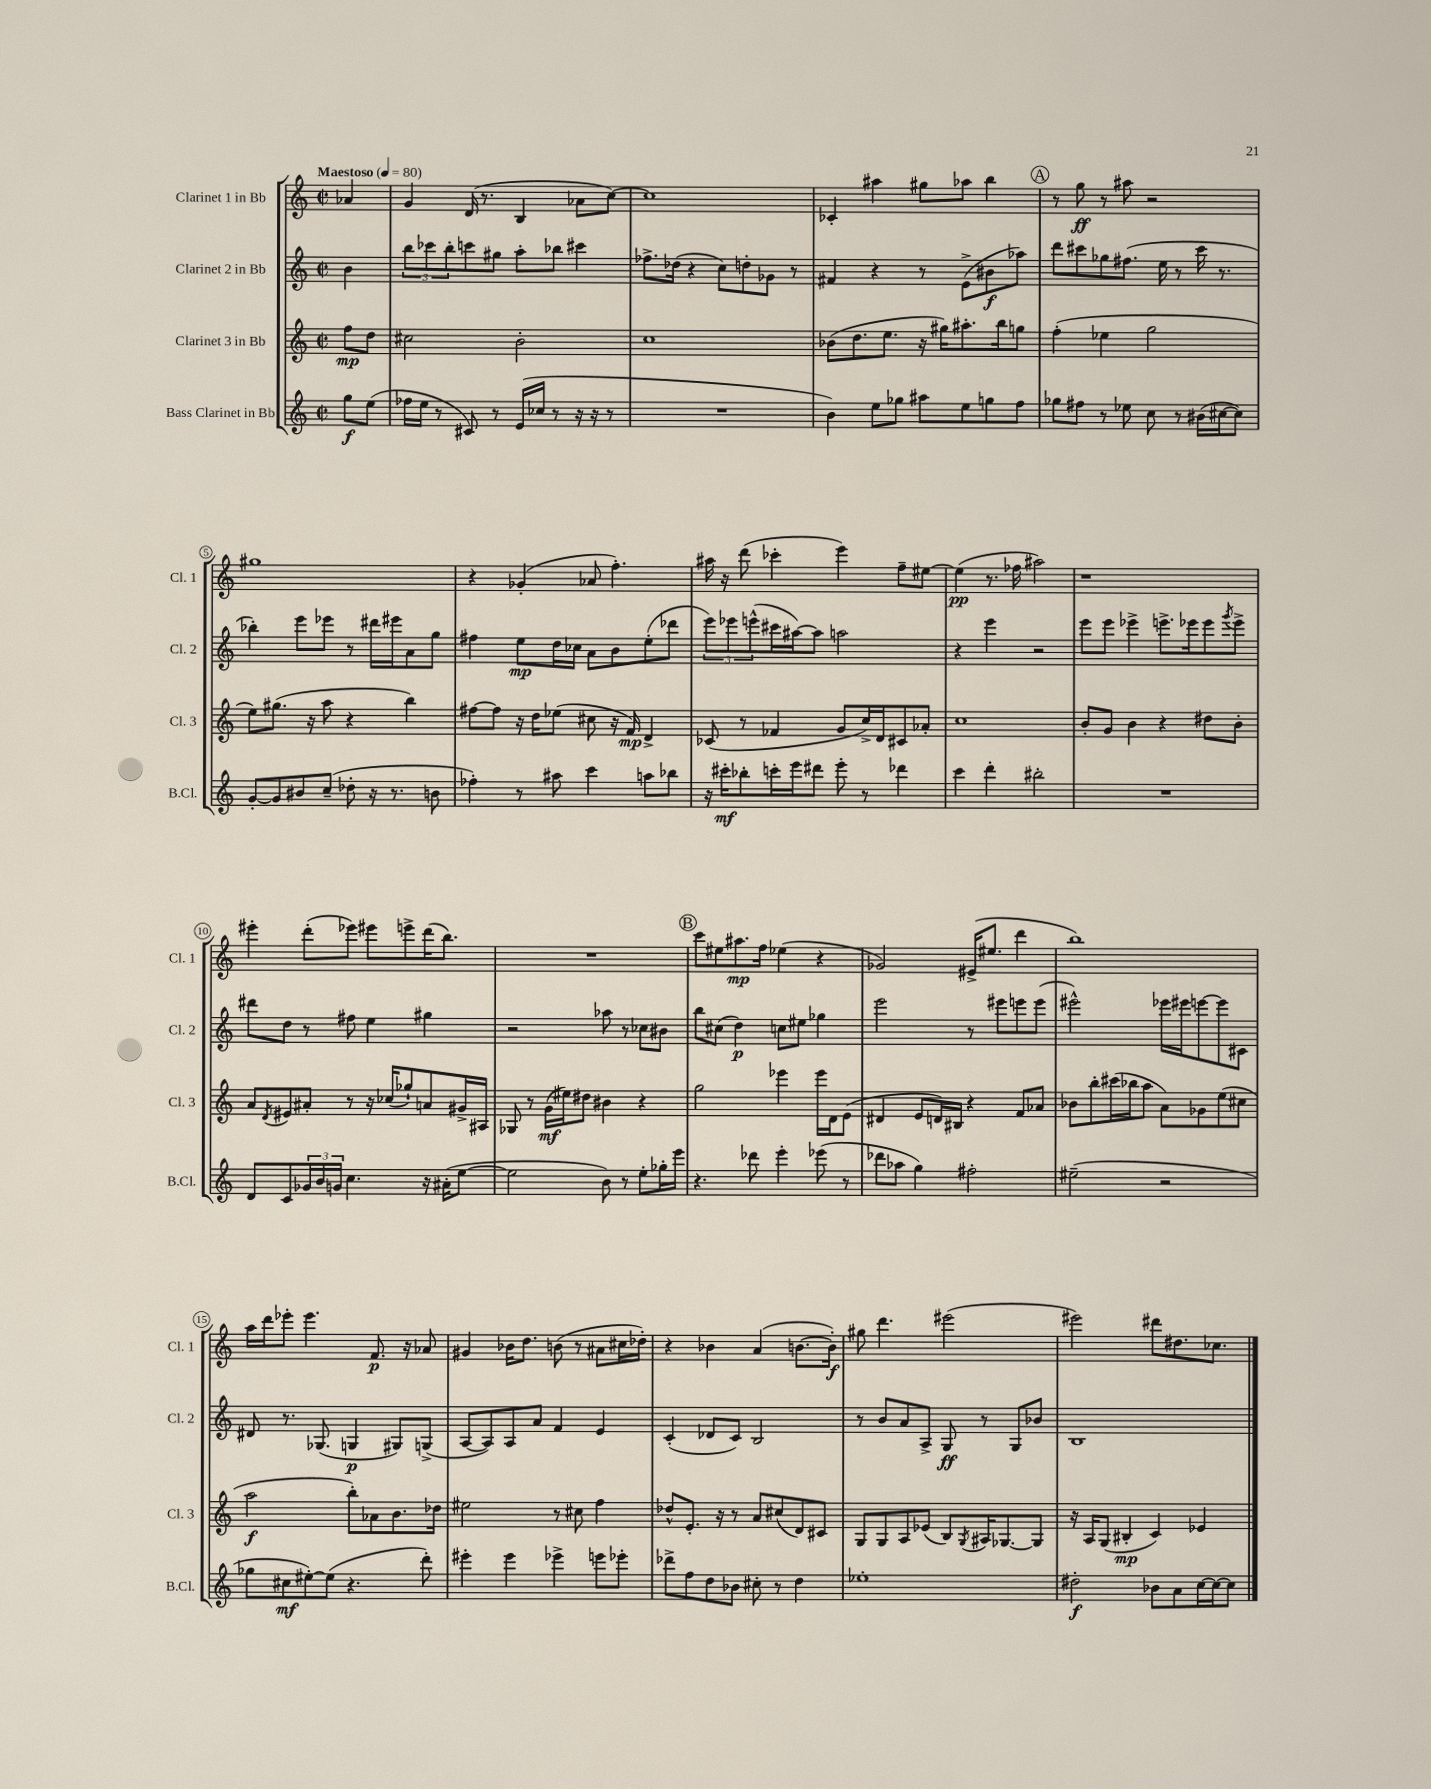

**kern	**kern	**kern	**kern
*staff4	*staff3	*staff2	*staff1
*clefG2	*clefG2	*clefG2	*clefG2
*k[]	*k[]	*k[]	*k[]
*M2/2	*M2/2	*M2/2	*M2/2
*met(c|)	*met(c|)	*met(c|)	*met(c|)
*MM80	*MM80	*MM80	*MM80
8gg\L	8ff\L	4b\	4a-/
(8ee\J	8dd\J	.	.
=	=	=	=
16ff-\LL	2cc#\	12bb\L	4g/
16ee\JJ	.	.	.
.	.	12ccc-\	.
8r	.	.	.
.	.	12bb'\	.
8c#/)	.	8ccc\	(16d/
.	.	.	8.r
8r	.	8gg#\J	.
(16e/LL	2b'\	8aa'\L	4B/
16cc-/JJ	.	.	.
8r	.	8bb-\J	.
16r	.	4ccc#\	8a-\L
16r	.	.	.
8r	.	.	[8cc\J)
=	=	=	=
1r	1cc	8.ff-^\L	1cc]
.	.	(16dd-\Jk	.
.	.	4r	.
.	.	8cc\L)	.
.	.	8dd'\	.
.	.	8g-\J	.
.	.	8r	.
=	=	=	=
4b\)	(8b-\L	4f#/	4c-'/
.	8.dd\	.	.
8ee\L	.	4r	4aa#\
.	8.ee\J	.	.
8gg-\J	.	.	.
8aa#\L	16r	8r	8gg#\L
.	16gg#\LK)	.	.
8ee\	8.aa#'\	(8e^\L	8aa-\J
8gg\	.	8b#\	4bb\
.	16bb\k	.	.
8ff\J	8gg\J	8aa-\J)	.
=	=	=	=
8gg-\L	(4ff'\	8ddd\L	8r
8ff#\J	.	8ccc#\	8gg\
8r	4ee-\	8gg-\	8r
8ee-\	.	(8.ff#\J	8aa#\
8cc\	2gg\	.	2r
.	.	16ee\	.
8r	.	8r	.
(16b#\LL	.	16ccc#\	.
[16cc#\J	.	8.r	.
8cc#\]J)	.	.	.
=	=	=	=
[8g'/L	8ee\L)	4bb-'\)	1gg#
8g/]	(8.gg#\J	.	.
8b#/	.	8eee\L	.
.	16r	.	.
(8cc~/J	8aa\	8eee-\J	.
8dd-'\	4r	8r	.
16r	.	16ddd#\LL	.
8.r	.	16eee#\J	.
.	4bb\)	8a\	.
8b\	.	8gg\J	.
=	=	=	=
4ff-'\)	[8ff#\L	4ff#\	4r
.	8ff#\]J	.	.
8r	16r	8ee\L	(4g-'/
.	16dd\LK	.	.
8aa#\	(8ee-\J	16dd\L	.
.	.	16cc-\JJ	.
4ccc\	8cc#\	8a\L	8a-/
.	16r	8b\	4.ff'\)
.	16f/)	.	.
8aa\L	4d^/	(8ee'\	.
8bb-\J	.	8ddd-\J	.
=	=	=	=
16r	(8c-/	12eee\L)	16aa#\
16ccc#'\LK	.	.	16r
.	.	12eee-\	.
8bb-'\	8r	.	(8ddd\
.	.	(12eee^^\	.
16ccc'\L	4f-/	16ccc#\L	4ccc-'\
16eee\J	.	[16aa#\J)	.
8ddd#\J	.	8aa#\]J	.
8eee'\	8g/L	2aa\	4eee\)
8r	16cc^/L)	.	.
.	16d/J	.	.
4ddd-\	8c#/	.	8ff~\L
.	8a-'/J	.	[8ee#\J
=	=	=	=
4ccc\	1cc	4r	(4ee#\]
4ddd'\	.	4eee\	8.r
.	.	.	16ff-\
2bb#'\	.	2r	2aa#\)
=	=	=	=
1r	8b'/L	8eee\L	1r
.	8g/J	8eee\J	.
.	4b\	4eee-^\	.
.	4r	8.eee^\L	.
.	.	16eee-\k	.
.	8dd#\L	8eee-\	.
.	.	8qggg/	.
.	8b'\J	8eee-^\J	.
=	=	=	=
8d/L	8a/L	8ddd#\L	4eee#'\
.	8qd/	.	.
8c/	8e#/	8dd\J	.
24g-/L	8a#'/J	8r	(8ddd'\L
24b/	.	.	.
24g/JJ	.	.	.
4.cc\	8r	8ff#\	8eee-\J)
.	16r	4ee\	8eee#\L
.	(16cc-/LK	.	.
.	8gg-`/)	.	8eee^\
16r	8a/	4gg#\	(16ddd\K
(16a#'\LK	.	.	8.bb\J)
[8ee\J	16g#^/L	.	.
.	16A#/JJ	.	.
=	=	=	=
2ee\]	8G-/	2r	1r
.	8r	.	.
.	(16g\LL	.	.
.	16ee#\J)	.	.
.	8dd#\J	.	.
8b\)	4b#\	8aa-\	.
8r	.	8r	.
8ee'\L	4r	8cc-\L	.
16gg-'\L	.	8b#\J	.
16eee\JJ	.	.	.
=	=	=	=
4.r	2gg\	8bb\L	8ccc\L
.	.	(8cc#\J	8ee#\
.	.	4dd\)	8.aa#\
8ddd-\	.	.	.
.	.	.	16ff\Jk
4eee'\	4eee-\	8cc\L	(4ee-\
.	.	8ee#\J	.
(8eee-\	16eee-\LL	4gg-\	4r
.	16d\J	.	.
8r	(8e\J	.	.
=	=	=	=
8ddd-\L	4d#/	2eee\	2g-/)
8aa-\J	.	.	.
4gg\)	8e/L	.	.
.	16d/L)	.	.
.	16B#/JJ	.	.
2ff#'\	4r	8r	(16e#^/LK
.	.	.	8.ee#/J
.	.	8eee#\L	.
.	8f/L	8eee\	4ddd\
.	8a-/J	(8eee\J	.
=	=	=	=
(2ee#~\	8b-\L	2eee#^^\)	1bb)
.	8bb'\	.	.
.	(16ccc#\L	.	.
.	16bb-\J	.	.
.	8aa\J	.	.
2r	8a\L)	16eee-\LL	.
.	.	16eee#\J	.
.	8g-\	[8eee\	.
.	(8ee\	8eee\]	.
.	8cc#\J	8c#\J	.
=	=	=	=
8gg-\L	2aa\	8d#/	16aa\LL
.	.	.	16ddd\J
8cc#\	.	8.r	8eee-'\J
[8ee#'\)	.	.	4.eee-\
.	.	(8.G-/	.
(8ee#\]J	.	.	.
4.r	8bb'\L)	4G/	.
.	8a-\	.	8.f/
.	8.b\	8G#/L)	.
.	.	.	16r
8ddd'\)	.	(8G^/J	8a-/
.	16dd-\Jk	.	.
=	=	=	=
4eee#'\	2ee#\	[8A/L	4g#/
.	.	8A/])	.
4eee#\	.	8A/	16b-\LK
.	.	.	8.dd\J
.	.	8a/J	.
4eee-^\	8r	4f/	(8b\
.	8cc#\	.	8r
8eee\L	4ff\	4e/	8a#\L
8eee-'\J	.	.	16cc#\L
.	.	.	16dd-'\JJ)
=	=	=	=
8ddd-^\L	8dd-^^/L	(4c'/	4r
8ff\	8.e'/J	.	.
8dd\	.	8d-/L	4b-\
.	16r	.	.
8b-\J	8r	8c/J)	.
8cc#'\	8a/L	2B/	(4a/
8r	(8cc#/	.	.
4dd\	8d/)	.	[8.b\L
.	8c#/J	.	.
.	.	.	16b'\]Jk)
=	=	=	=
1ee-'	8G/L	8r	8gg#\
.	8G/	8b/L	4.ddd\
.	8A/	8a/	.
.	(8e-/J	8A^/J	.
.	8B/L)	8G/	(2eee#\
.	8qG/	.	.
.	16A#/K	8r	.
.	[8.G-/	.	.
.	.	8G/L	.
.	8G-/]J	8b-/J	.
=	=	=	=
2dd#'\	16r	1B	2eee#\)
.	16A/LK	.	.
.	(8G/J	.	.
.	4B#'/	.	.
8b-\L	4c/)	.	8ddd#\L
8a\	.	.	8.dd#\
[16cc\L	4e-/	.	.
16cc\_J	.	.	8.cc-\J
8cc\]J	.	.	.
==	==	==	==
*-	*-	*-	*-
